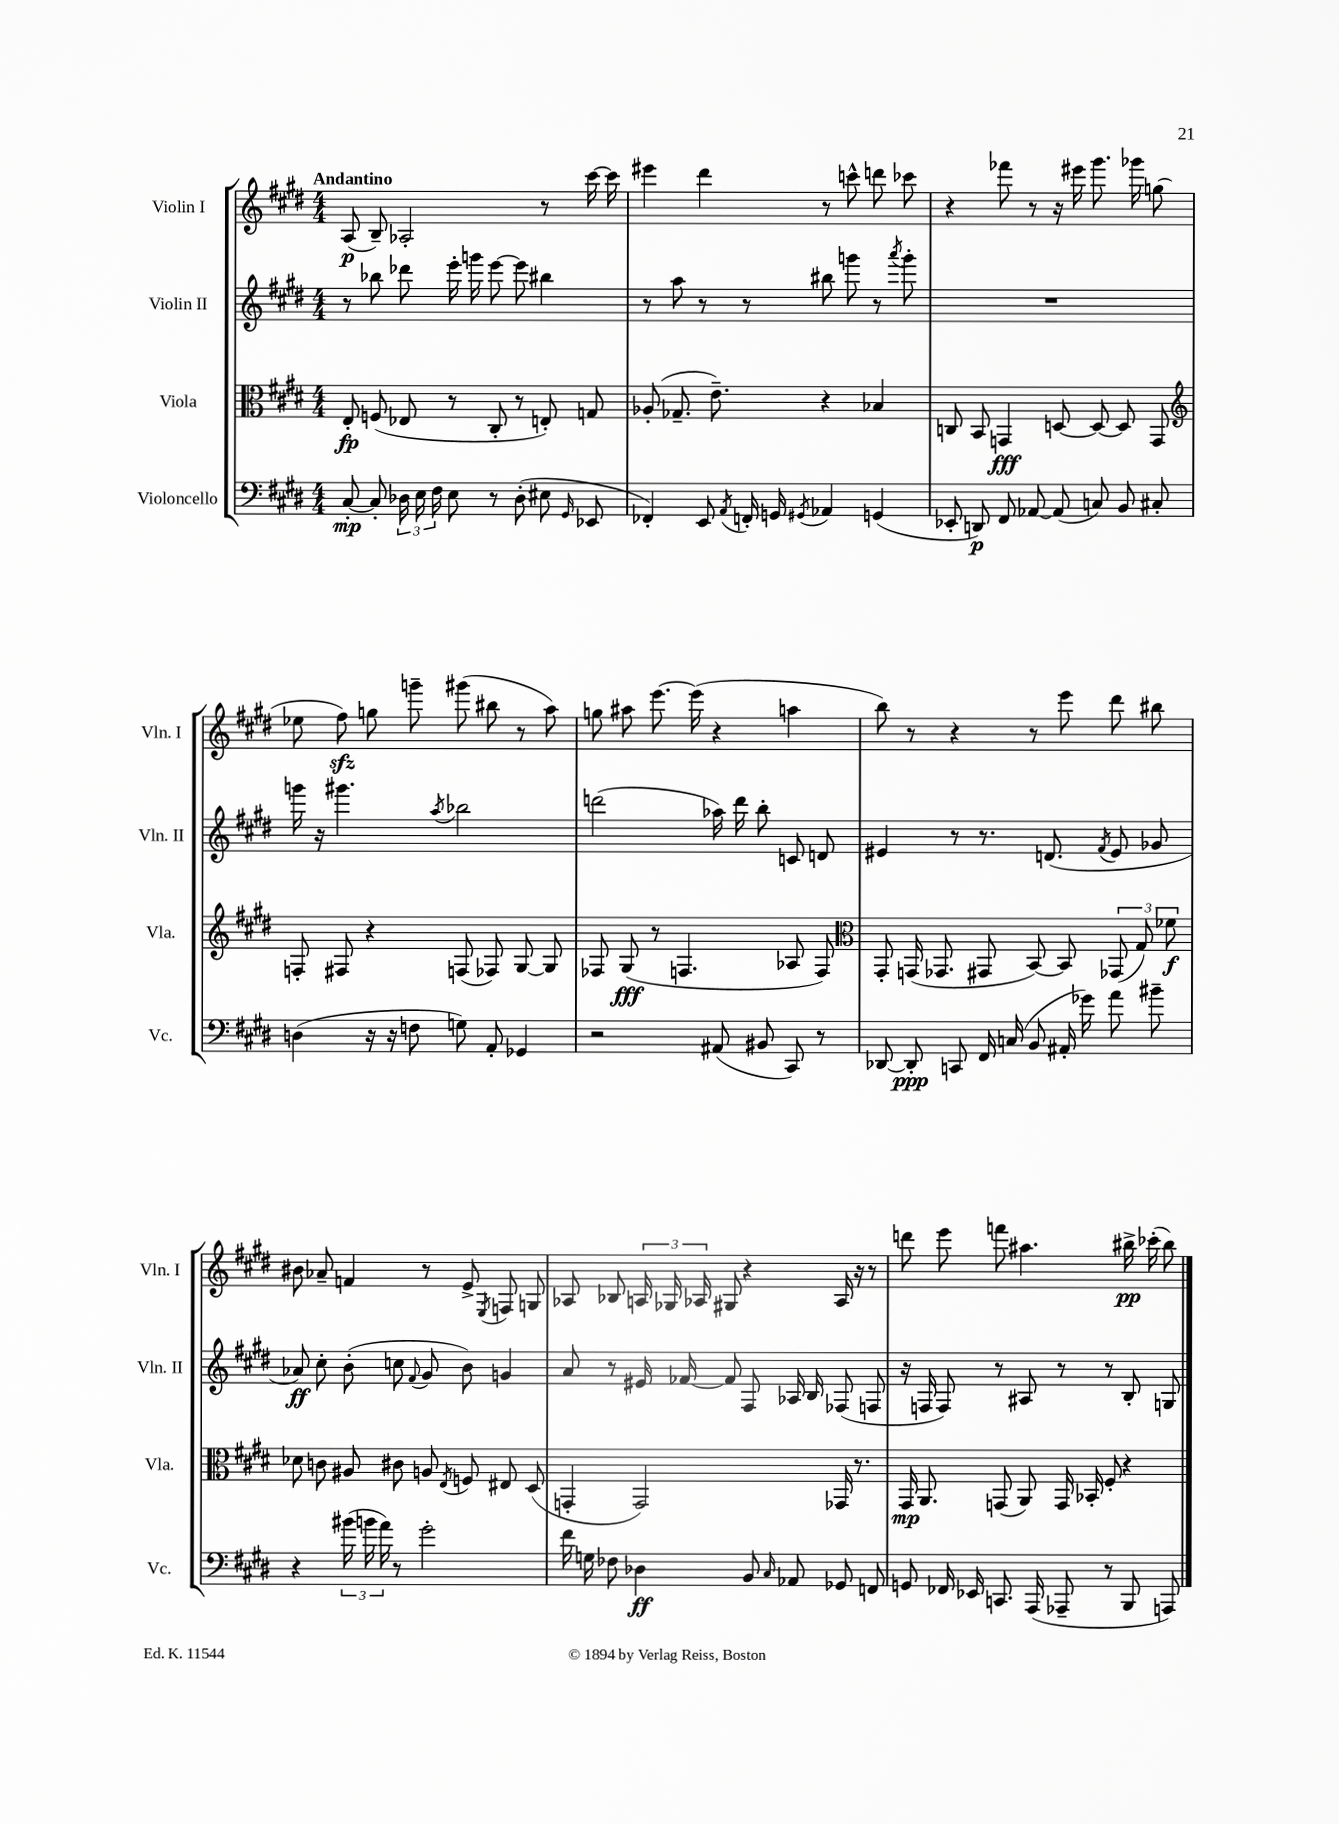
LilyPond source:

<<
\new StaffGroup <<
\new Staff = "s0" \with { instrumentName = "Violin I" shortInstrumentName = "Vln. I" } {
    \clef treble \key e \major \numericTimeSignature \time 4/4 \tempo "Andantino"
    \autoBeamOff a8\p( b8--) aes2-. r8 cis'''16~ cis'''16 |
    eis'''4 dis'''4 r8 c'''8-^ d'''8 ces'''8 |
    r4 fes'''8 r8 r16 eis'''16 gis'''8. ges'''16 g''8( |
    ees''8 fis''8\sfz) g''8 g'''8-- gis'''8( bis''8 r8 a''8) |
    g''8 ais''8 e'''8.~ e'''16( r4 a''4 |
    b''8) r8 r4 r8 e'''8 dis'''8 bis''8 |
    bis'8 aes'8-- f'4 r8 e'8-> \acciaccatura { e8 } f8 g8 |
    aes8 bes8 \tuplet 3/2 { a16 ges16 aes16 } gis8 r4 aes16 r16 r8 |
    d'''8 e'''8 f'''8 ais''4. bis''16->\pp ces'''16-.( bis''8) \bar "|." |
}
\new Staff = "s1" \with { instrumentName = "Violin II" shortInstrumentName = "Vln. II" } {
    \clef treble \key e \major \numericTimeSignature \time 4/4
    \autoBeamOff r8 bes''8 des'''8 e'''16-. g'''16 e'''8~ e'''8 bis''4 |
    r8 a''8 r8 r8 bis''8 g'''8 r8 \acciaccatura { a'''8 } g'''8-. |
    R1 |
    g'''16 r16 gis'''4. \acciaccatura { a''8 } bes''2 |
    d'''2( aes''16) d'''16 b''8-. c'8 d'8 |
    eis'4 r8 r8. d'8.( \acciaccatura { fis'8 } eis'8 ges'8 |
    aes'8\ff) cis''8-. b'8-.( c''8 \appoggiatura { fis'8 } gis'8 b'8) g'4 |
    a'8 r8 eis'16 fes'16~ fes'8 fis8 aes16 b16 fes8( f8 |
    r16 f16 f8) r8 ais8 r8 r8 b8-. g8 \bar "|." |
}
\new Staff = "s2" \with { instrumentName = "Viola" shortInstrumentName = "Vla." } {
    \clef alto \key e \major \numericTimeSignature \time 4/4
    \autoBeamOff e8-.\fp f8( ees8 r8 cis8-. r8 e8-.) g8 |
    aes8-.( ges8.-- e'8.--) r4 bes4 |
    c8 b,8 g,4\fff d8~ d8~ d8 g,8 |
    \clef treble f8-. fis8 r4 f8( fes8) gis8~ gis8 |
    fes8 gis8\fff( r8 f4. aes8 f8) |
    \clef alto gis,8-. g,16( ges,8. gis,8 b,8~) b,8 \tuplet 3/2 { ges,8( gis8) fes'8\f } |
    des'8 c'8 ais8 cis'8 a8 \acciaccatura { e8 } f8 eis8 dis8( |
    g,4-. g,2) ges,16 r8. |
    gis,16\mp a,8. g,8( a,8) g,16 bes,16-. fis8-. r4 \bar "|." |
}
\new Staff = "s3" \with { instrumentName = "Violoncello" shortInstrumentName = "Vc." } {
    \clef bass \key e \major \numericTimeSignature \time 4/4
    \autoBeamOff cis8~-.\mp cis8-. \tuplet 3/2 { des16 e16 fis16 } e8 r8 des8-.( eis8 \grace { gis,16 } ees,8 |
    fes,4-.) e,8 \acciaccatura { a,8 } f,16-. g,16 \acciaccatura { gis,8 } aes,4 g,4( |
    ees,8-. d,8\p) fis,8 aes,8~ aes,8( c8) b,8 cis8-. |
    d4( r16 r16 f8 g8) a,8-. ges,4 |
    r2 ais,8( bis,8 cis,8) r8 |
    des,8~ des,8-.\ppp c,8 fis,16 c16( b,8 ais,16-. ges'16) a'8 bis'8-- |
    r4 \tuplet 3/2 { bis'16( b'16 a'16) } r8 gis'2-. |
    fis'16 g16 fes8 des4\ff b,8 \grace { cis16 } aes,8 ges,8 f,8 |
    g,8 fes,16 ees,16 c,8. a,,16( aes,,8-- r8 b,,8 a,,8) \bar "|." |
}
>>
>>
\layout { \context { \Score \remove "Bar_number_engraver" } }
